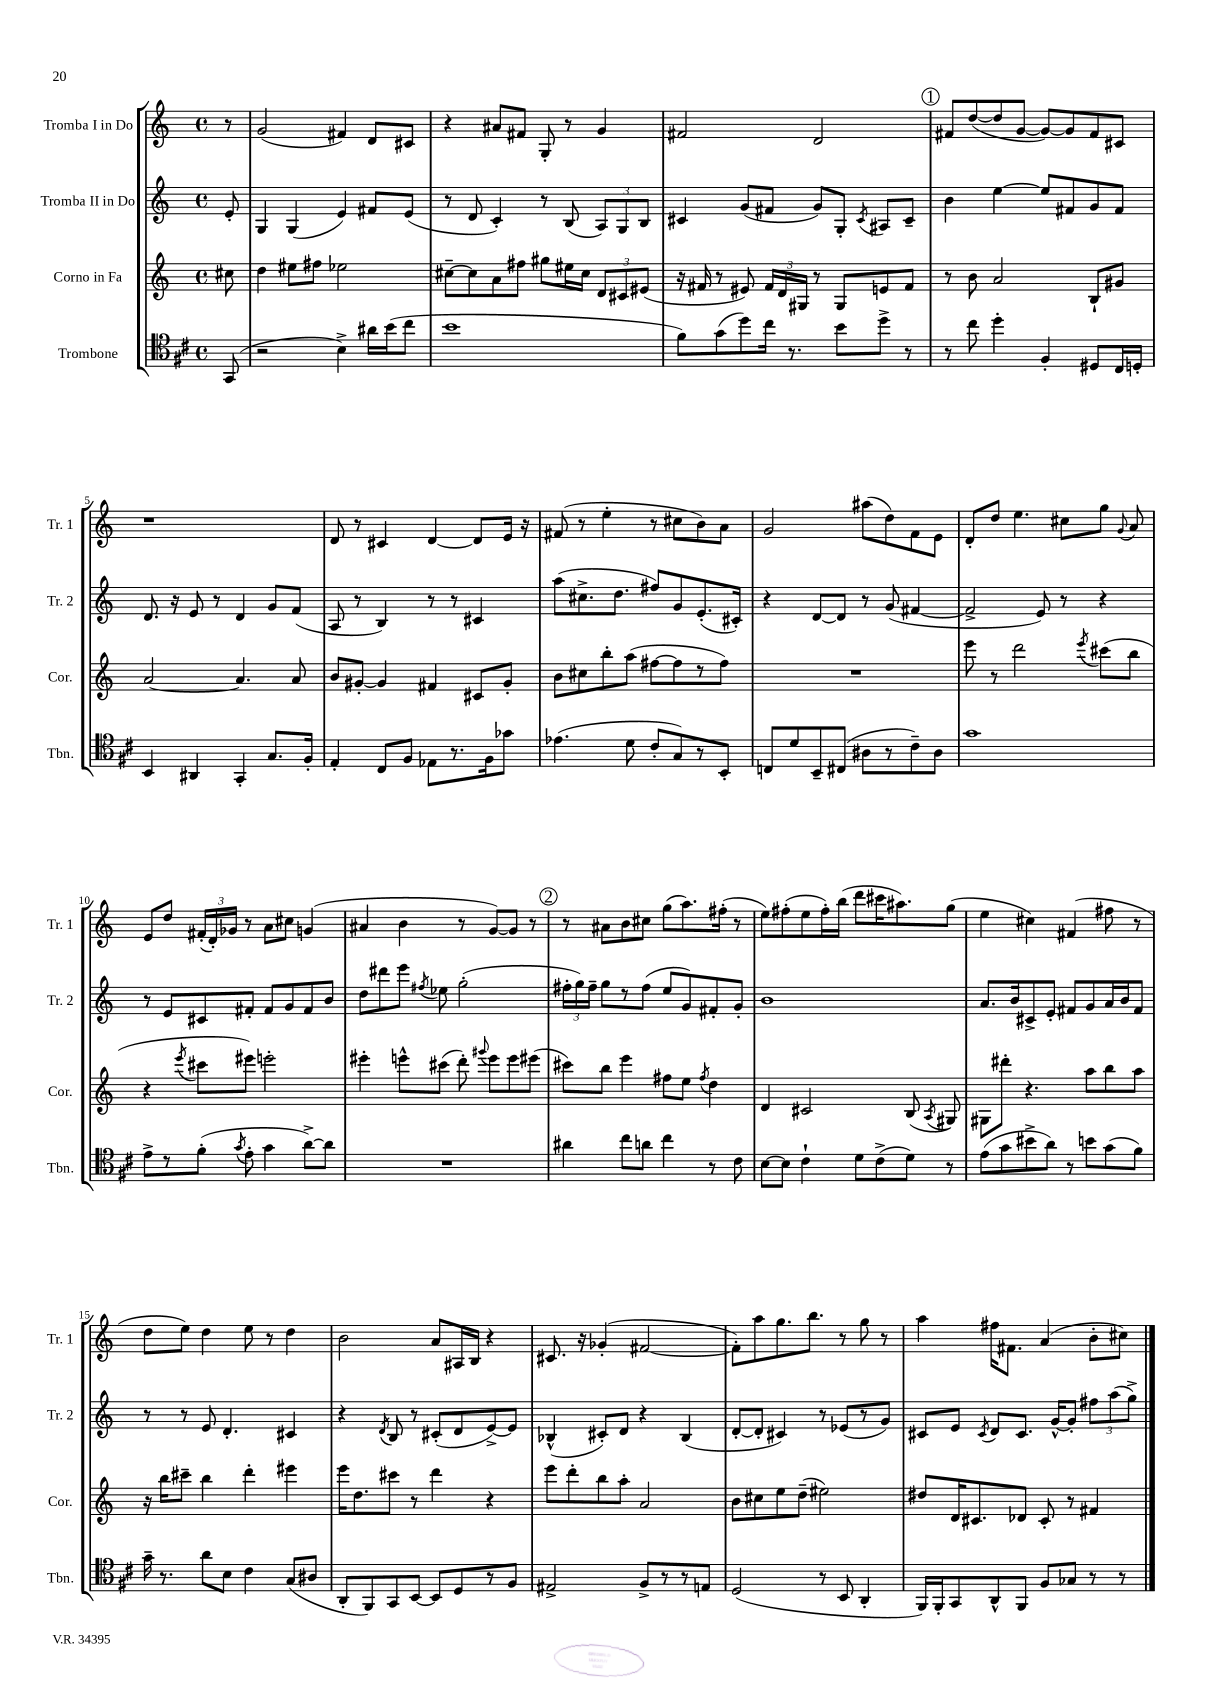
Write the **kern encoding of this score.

**kern	**kern	**kern	**kern
*staff4	*staff3	*staff2	*staff1
*clefC4	*clefG2	*clefG2	*clefG2
*k[f#c#]	*k[]	*k[]	*k[]
*M4/4	*M4/4	*M4/4	*M4/4
*met(c)	*met(c)	*met(c)	*met(c)
(8GG	8cc#	8e'	8r
=	=	=	=
2r	4dd	4G	(2g
.	8ee#	(4G	.
.	8ff#	.	.
4B^)	2ee-	4e)	4f#)
16a#	.	8f#	8d
(16b	.	.	.
8cc#	.	(8e	8c#
=	=	=	=
1b	[8cc#~	8r	4r
.	8cc#]	8d	.
.	8a	4c')	8a#
.	8ff#	.	8f#
.	8gg#	8r	8G'
.	16ee#	(8B	8r
.	16cc#	.	.
.	12d	12A)	4g
.	12c#	12G	.
.	(12e#	12B	.
=	=	=	=
8f#)	16r	4c#	2f#
.	16f#	.	.
(8g	8r	.	.
8dd)	8e#)	(8g	.
16cc#	24f#	8f#	.
.	24d	.	.
8.r	.	.	.
.	24G#	.	.
.	8r	8g)	2d
8b	8G#	8G'	.
.	.	8qc#	.
8dd^	8e	8A#	.
8r	8f#	8c#~	.
=	=	=	=
8r	8r	4b	8f#
8cc#	8b	.	([8dd
4dd'	2a	[4ee	8dd]
.	.	.	[8g
4F#'	.	8ee]	8g_)
.	.	8f#	8g]
8D#	8B`	8g	8f#
16C#	8g#	8f#	8c#
16D'	.	.	.
=	=	=	=
4BB	[2a	8.d	1r
.	.	16r	.
4AA#	.	8e	.
.	.	8r	.
4GG'	4.a]	4d	.
8.G	.	8g	.
.	8a	(8f	.
16F#'	.	.	.
=	=	=	=
4E'	8b	8A	8d
.	[8g#'	8r	8r
8C#	4g#]	4B)	4c#
8F#	.	.	.
8E-	4f#	8r	[4d
8.r	.	8r	.
.	8c#	4c#	8d]
16F#	.	.	.
8g-	8g#'	.	16e
.	.	.	16r
=	=	=	=
(4.e-	8b	(8aa	(8f#
.	8cc#	8.cc#^	8r
.	8bb'	.	4ee'
.	.	8.dd	.
8d	(8aa	.	.
8c#'	[8ff#	8ff#)	8r
8G)	8ff#]	8g	8cc#
8r	8r	(8.e'	8b)
8BB'	8ff#)	.	8a
.	.	16c#')	.
=	=	=	=
8C	1r	4r	2g
8d	.	.	.
8BB~	.	[8d	.
(8C#	.	8d]	.
8A#	.	8r	(8aa#
8r	.	(8g	8dd)
8c#~)	.	[4f#	8f
8A#	.	.	8e
=	=	=	=
1g	8eee	2f#^]	8d'
.	8r	.	8dd
.	2ddd	.	4.ee
.	.	8e)	.
.	.	8r	8cc#
.	8qeee	.	.
.	(8ccc#	4r	8gg
.	.	.	8qqg
.	8bb	.	8a
=	=	=	=
8e^	4r	8r	8e
8r	.	8e	8dd
.	8qeee	.	.
(8f#'	8ccc#	8c#	(24f#'
.	.	.	24d')
.	.	.	24g-
8qg	.	.	.
8e'	8eee#)	8f#'	8r
4g	2eee'	8f#	8a
.	.	8g	8cc#
[8a^)	.	8f#	(4g
8a]	.	8b	.
=	=	=	=
1r	4eee#'	8dd	4a#
.	.	8ddd#	.
.	8eee^^	8eee	4b
.	.	8qff#	.
.	(8ccc#	8ee-	.
.	8ddd')	(2gg'	8r
.	8qqggg#	.	.
.	8eee	.	[8g)
.	8eee	.	8g]
.	(8eee#	.	8r
=	=	=	=
4a#	8ccc#)	24ff#'	8r
.	.	24gg)	.
.	.	24ff#~	.
.	8bb	8gg	8a#
8cc#	4eee	8r	8b
8a	.	(8ff#	8cc#
4cc#	8ff#	8ee	(8gg
.	8ee	8g)	8.aa)
.	8qff#	.	.
8r	4dd	8f#'	.
.	.	.	(16ff#'
8c#	.	8g'	8r
=	=	=	=
[8B	4d	1b	8ee)
8B]	.	.	(8ff#'
4c#`	2c#	.	8ee
.	.	.	16ff#')
.	.	.	(16bb
8d	.	.	8ddd
(8c#^	.	.	16ccc#
.	.	.	8.aa#)
8d)	(8B	.	.
.	8qA	.	.
8r	8G#)	.	(8gg
=	=	=	=
(8e	8G#	8.a	4ee
8g	8ddd#'	.	.
.	.	16b	.
8b#^	4.r	8c#^	4cc#)
8a)	.	8e'	.
8r	.	8f#	(4f#
8b	8aa	8g	.
(8g	8bb	16a	8ff#
.	.	16b	.
8f#)	8aa	8f#	8r
=	=	=	=
16g~	16r	8r	8dd
8.r	16bb	.	.
.	8ccc#~	8r	8ee)
8a	4bb	8e	4dd
8B	.	4.d'	.
4c#	4ddd'	.	8ee
.	.	.	8r
(8G	4eee#	4c#	4dd
8A#	.	.	.
=	=	=	=
8AA'	16eee	4r	2b
.	8.dd	.	.
8FF#)	.	.	.
.	.	8qd	.
8GG	8ccc#	8B	.
[8BB	8r	8r	.
8BB]	4ddd	(8c#'	8a
8D	.	8d	16A#
.	.	.	16B
8r	4r	[8e^)	4r
8F#	.	8e]	.
=	=	=	=
2E#^	8eee	(4B-^^	8.c#
.	8ddd'	.	.
.	.	.	16r
.	8bb	8c#')	(4g-'
.	8aa'	8d	.
8F#^	2a	4r	[2f#
8r	.	.	.
8r	.	(4B-	.
8E	.	.	.
=	=	=	=
(2D	8b	[8d'	8f#'])
.	8cc#	8d']	8aa
.	8ee	4c#)	8.gg
.	(8dd~	.	.
.	.	.	8.bb
8r	2ee#)	8r	.
8BB	.	(8e-	8r
4AA'	.	8r	8gg
.	.	8g)	8r
=	=	=	=
16FF#)	8dd#	8c#	4aa
16FF#'	.	.	.
8GG	16d	8e	.
.	8.c#	.	.
.	.	8qc#	.
8AA^^	.	8d	16ff#
.	.	.	8.f#
8FF#	8d-	8.c#	.
8F#	8c#'	.	(4a
.	.	[16g^^	.
8G-	8r	8g']	.
8r	4f#	12ff#	8b'
.	.	(12aa	.
8r	.	.	8cc#)
.	.	12gg^)	.
==	==	==	==
*-	*-	*-	*-
